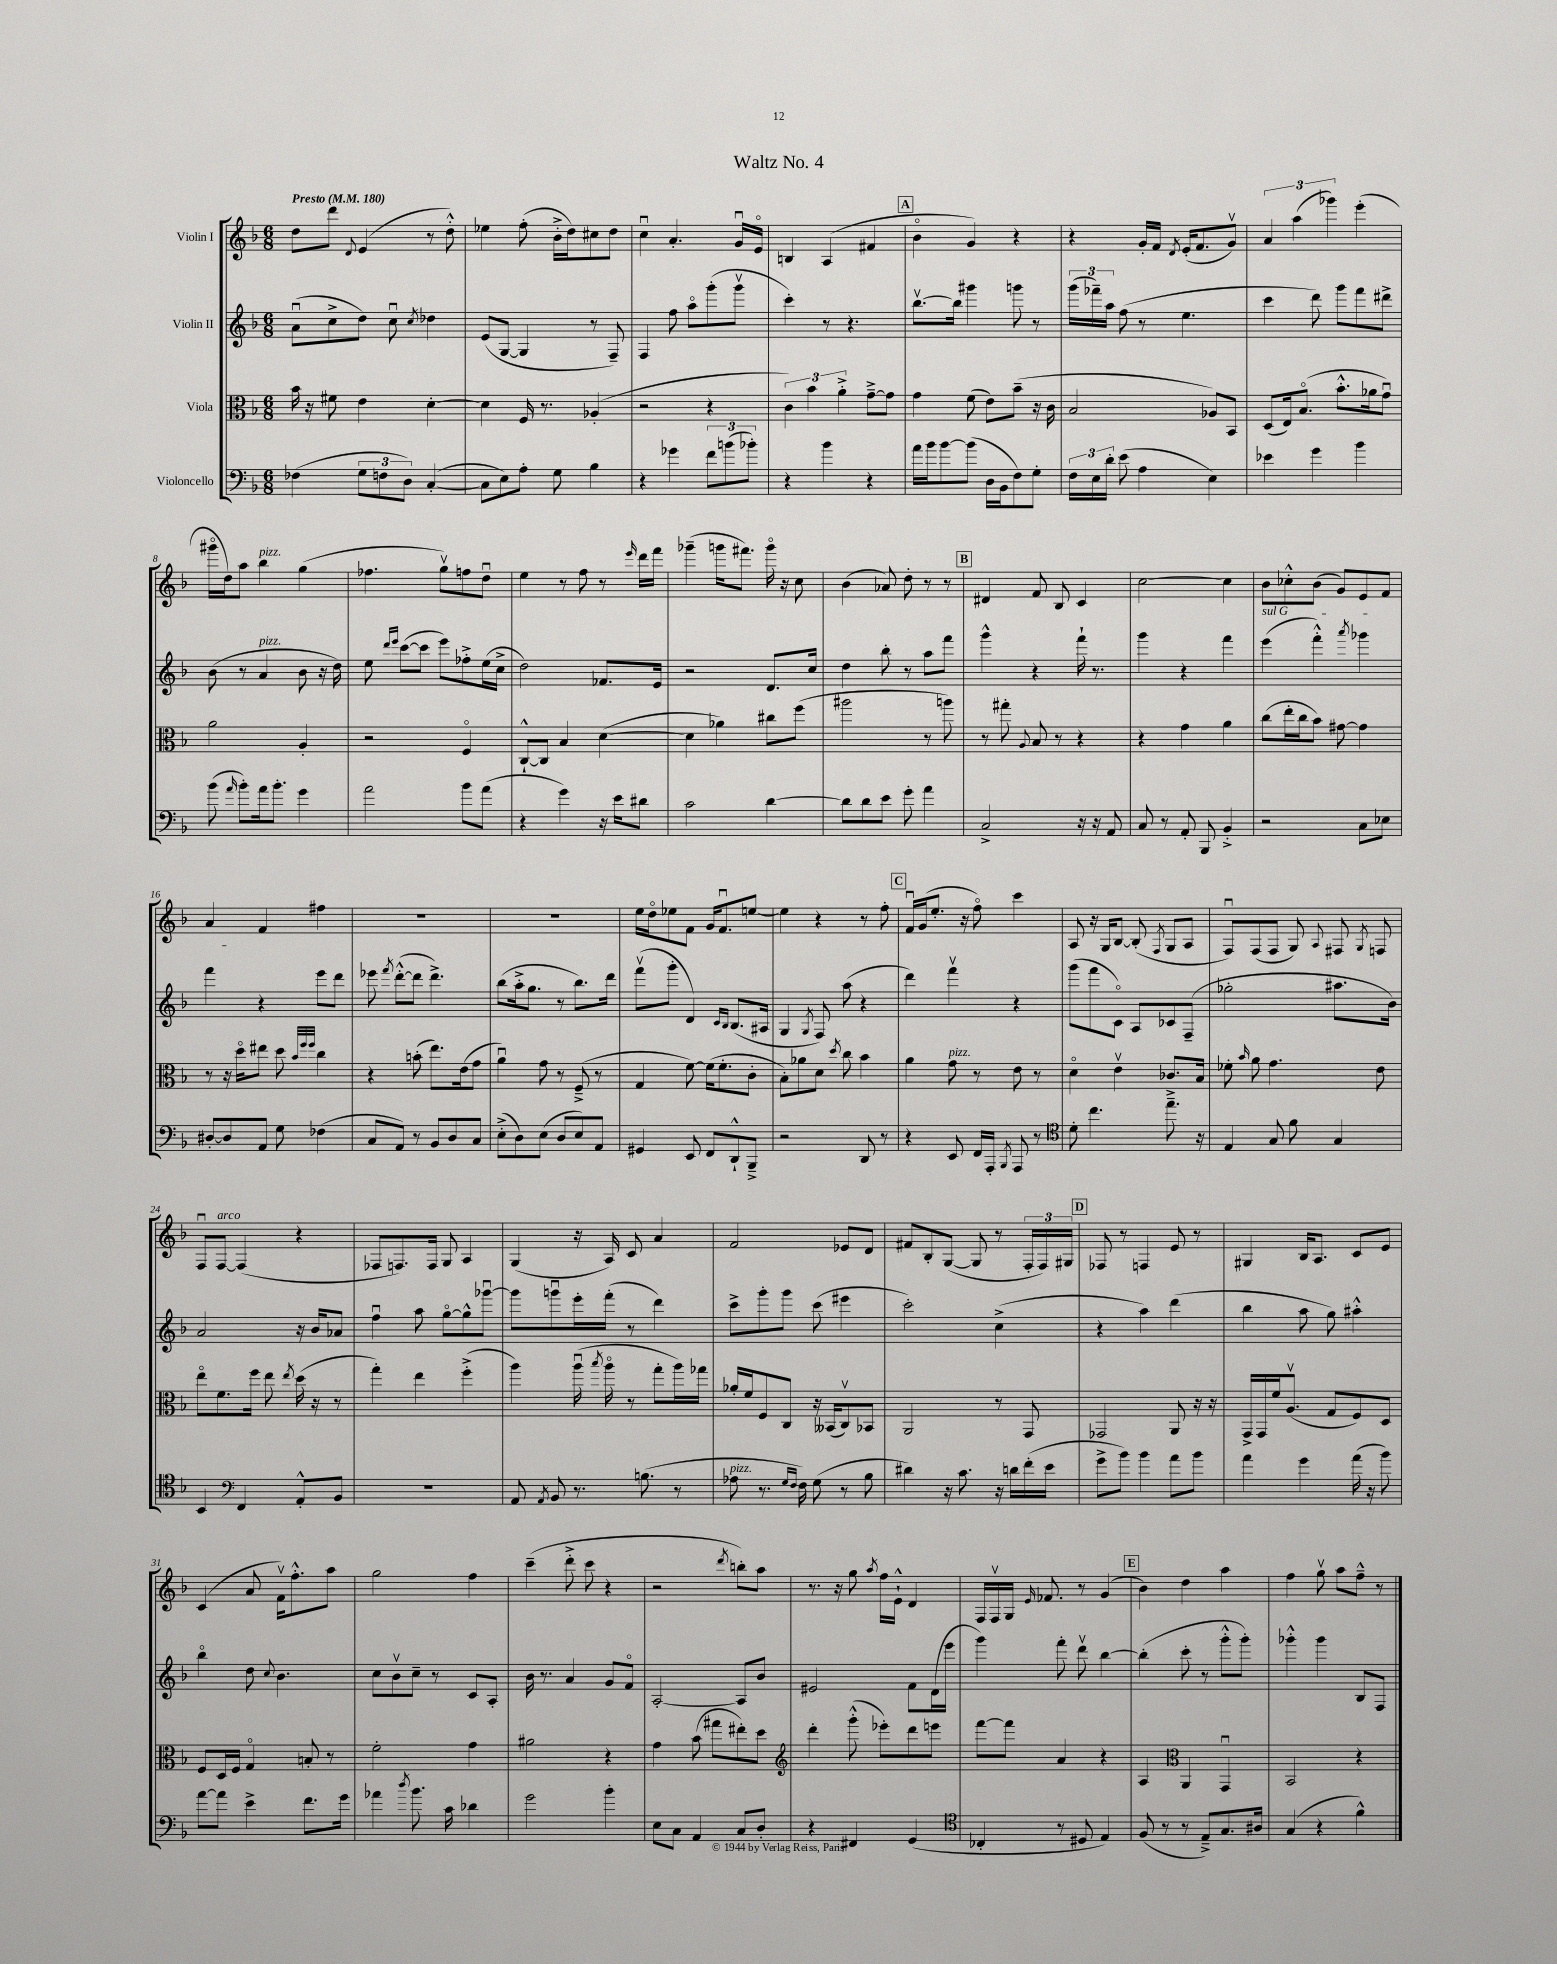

**kern	**kern	**kern	**kern
*part4	*part3	*part2	*part1
*staff4	*staff3	*staff2	*staff1
*I"Violoncello	*I"Viola	*I"Violin II	*I"Violin I
*clefF4	*clefC3	*clefG2	*clefG2
*k[b-]	*k[b-]	*k[b-]	*k[b-]
*M6/8	*M6/8	*M6/8	*M6/8
*MM180	*MM180	*MM180	*MM180
=1	=1	=1	=1
!	!	!	!LO:TX:a:B:t=Presto
(4F-X\	16b-\	(8au\L	8dd\L
.	16r	.	.
.	8f#X\	8cc^\	8ddd\J
.	.	.	8qqd/
12G\L	4e\	8dd\J)	(4e/
12Fn\	.	.	.
.	.	8ccu\	.
12D\J)	.	.	.
.	.	8qcc/	.
([4C'/	[4d'\	4dd-X\	8r
.	.	.	8dd'^^\)
=2	=2	=2	=2
8C\L]	4d\]	(8e/L	4ee-X\
8E\)	.	[8G/J	.
8A'\J	16F/	4G/]	(8ff'\
.	8.r	.	.
8G\	.	.	16b-'^\LL
.	.	.	16dd\J)
4B-\	(4A-X'/	8r	8cc#X\
.	.	8F~/)	8dd\J
=3	=3	=3	=3
4r	2r	4F/	4ccu\
4g-X\	.	8ff\	4.a'/
.	.	8aa\L	.
12f\L	4r	(8ggg'\	.
(12bn\	.	.	.
.	.	8gggv\J	16gu/LL
12b-X'\J)	.	.	.
.	.	.	16e/JJ
=4	=4	=4	=4
4r	6c\)	4ccc'\)	4Bn/
.	6b-\	.	.
4b-\	.	8r	(4A/
.	6a'^\	.	.
.	.	4.r	.
4r	[8g~^\L	.	4f#X/
.	8g\J]	.	.
!!LO:REH:place=s1:t=A
=5	=5	=5	=5
16a\LL	4g\	[8.bb-v\L	4b-\
16b-\J	.	.	.
[8b-\	.	.	.
.	.	16bb-\Jk]	.
(8b-\J]	(8f\	4ggg#X\	4g/)
16D\LL	8e\L)	.	.
16BB-\J	.	.	.
8F\)	(8b-~\J	8gggn\	4r
8G'\J	16r	8r	.
.	16c\	.	.
=6	=6	=6	=6
24F\LL	2B-/	(24ggg\LL	4r
24E\	.	24fff-X~\)	.
24d'\JJ	.	24aa\JJ	.
(8e\	.	(8ff\	.
4A\	.	8r	16g'/LL
.	.	.	16f/JJ
.	.	.	8qd/
.	.	4.ee\	(16e'/KL
.	.	.	8.f/
4E\)	8A-X/L)	.	.
.	8BB-/J	.	8gv/J)
=7	=7	=7	=7
4e-X\	(8D/L	4ccc\	6a/
.	16E/k)	.	.
.	.	.	(6aa\
.	(8.B-/J	.	.
4g\	.	8ddd\)	.
.	.	.	6ggg-X\)
.	8.b-'^^\L	8ggg\L	.
4b-\	.	8fff\	(4eee'\
.	16a-X\k	.	.
.	8gu\J)	8ddd#X^\J	.
!!LO:LB:g=z
=8	=8	=8	=8
(8b-\	2a\	(8b-\	16ggg#X\LL
.	.	.	16dd\J)
16qqa/	.	.	.
8b-'\L)	.	8r	8aa\J
!	!	!	!LO:TX:a:i:t=pizz.
!	!	!LO:TX:a:i:t=pizz.	!
16a\k	.	4a/	4bb-\
8.b-'\J	.	.	.
4g\	4A'/	8b-\	(4gg\
.	.	16r	.
.	.	16dd\)	.
=9	=9	=9	=9
2a\	2r	8ee\	4.ff-X\
.	.	16qqddd/LL	.
.	.	16qqeee/JJ	.
.	.	([8ccc\L	.
.	.	8ccc\J]	.
.	.	8eee\L)	8ggv\L)
8b-\L	4F/	8ff-X'^\	8ffn\
(8a\J	.	(16ee\L	8ddu\J
.	.	16cc^\JJ	.
=10	=10	=10	=10
4r	[8C`^^/L	2dd\)	4ee\
.	8C/J]	.	.
4g\)	4B-/	.	8r
.	.	.	8ff\
16r	([4d\	8.f-X/L	8r
16e\KL	.	.	.
.	.	.	16qqeee/
8d#X\J	.	.	16ddd\LL
.	.	16e/Jk	16fff\JJ
=11	=11	=11	=11
2c\	4d\]	2r	(4ggg-X~\
.	4a-X\)	.	16gggn\KL
.	.	.	8.fff#X\J)
[4d\	8cc#X\L	8.d/L	16ggg\
.	.	.	16r
.	(8ff\J	.	8cc\
.	.	16cc/Jk	.
=12	=12	=12	=12
8d\L]	2aa#X\	4dd\	(4b-\
8d\	.	.	.
8e\J	.	8bb-'\	8a-X/)
8g'\	.	8r	8dd'\
4a\	8r	8aa\L	8r
.	8aan\)	8fff\J	8r
!!LO:REH:place=s1:t=B
=13	=13	=13	=13
2C^/	8r	4ggg^^\	4d#X/
.	8gg#X'\	.	.
.	8qqA/	.	.
.	8B-/	4r	8f/
.	8r	.	8B-/
16r	4r	16fff`\	4c/
16r	.	8.r	.
8AA/	.	.	.
=14	=14	=14	=14
8C/	4r	4ggg\	[2cc\
8r	.	.	.
8AA'/	4g\	4r	.
8BBB-/	.	.	.
4BB-'^/	4a\	4fff\	4cc\]
=15	=15	=15	=15
!	!	!LO:TX:a:i:t=sul G	!
2r	(8cc\L	(4eee\	8b-\L
.	16ee'\L	.	8cc-X'^^\
.	16cc\J	.	.
.	8b-\J)	4fff'^^\)	(8b-\J
.	[8g#X\	.	8g/L)
.	.	8qaaa/	.
8C\L	4g#\]	4ggg-X\	8e/
8E-X\J	.	.	8f/J
!!LO:LB:g=z
=16	=16	=16	=16
[8D#X'/L	8r	4fff\	4a/
8D#/]	16r	.	.
.	16dd\KL	.	.
8AA/J	8ee#X\J	4r	4f/
8G\	8dd\	.	.
.	32qqb-/LLL	.	.
.	32qqff/	.	.
.	32qqff/JJJ	.	.
(4F-X\	4cc\	8eee\L	4ff#X\
.	.	8ddd\J	.
=17	=17	=17	=17
8C/L	4r	8eee-X\	2.r
.	.	8qfff/	.
8AA/J)	.	([8ddd'^^\L	.
8r	(8bn'\	8ddd\J]	.
8BB-/L	8.ee\L)	4.ddd^\)	.
8D/	.	.	.
.	(16e\k	.	.
8C/J	8g\J	.	.
=18	=18	=18	=18
(8E'^\L	4au\)	(8bb-\L	2.r
8D\)	.	16aa'^\k	.
.	.	8.gg\J	.
(8E\J	8g\	.	.
8D/L	8r	8r	.
8E/)	(8F~^/	8.bb-\L)	.
8AA/J	8r	.	.
.	.	16ddd\Jk	.
=19	=19	=19	=19
4GG#X/	4G/	(8fffv\L	16ee\LL
.	.	.	16dd\J
.	.	8ggg'\J	8ee-X\
8EE/	[8f\)	4d/)	8f\J
8FF/L	(16f\KL]	.	16g/KL
.	8.f'\	.	8.fu/
.	.	16qqc/LL	.
.	.	16qqB-/JJ	.
8DD`^^/	.	(8.B-/L	.
8BBB-~^/J	8c'\J	.	[8een/J
.	.	16A#X/Jk	.
=20	=20	=20	=20
2r	8B-'\L)	4G/	4ee\]
.	8a-X\	.	.
.	.	8qG/	.
.	8d\J	8F/)	4r
.	8qdd/	.	.
.	8cc\	(8aa\	.
8DD/	4b-\	4r	8r
8r	.	.	8ff'\
!!LO:REH:place=s1:t=C
=21	=21	=21	=21
4r	4a\	4ddd\)	16fu/LL
.	.	.	(16g/J
.	.	.	8.ee'/J
!	!LO:TX:a:i:t=pizz.	!	!
8EE/	8g\	4fffv\	.
.	.	.	16r
16FF/LL	8r	.	8ff\)
16AAA'/JJ	.	.	.
8qBBB-/	.	.	.
8AAA/	8e\	4r	4ccc\
8r	8r	.	.
=22	=22	=22	=22
*clefC4	*	*	*
8d'\	4d\	(8ggg\L	8A/
4.cc\	.	8fff\	16r
.	.	.	16G/KL
.	4ev\	8c\J)	[8B-/J
.	.	8A/L	(8B-'/]
.	.	.	8qF/
8.ee~^\	8.c-X/L	8c-X/	8G/L
.	.	(8F~/J	8A/J
16r	16B-/Jk	.	.
=23	=23	=23	=23
4E/	8f-X'\	2gg-X'\	8Fu/L)
.	16qqb-/	.	.
.	8a\	.	(8F/
8G/	4.g\	.	8F/J
8f\	.	.	8G/)
.	.	.	8qqA/
4G/	.	8.aa#X\L	8F#X/
.	.	.	8qG/
.	8e\	.	8Fn/
.	.	16b-\Jk)	.
!!LO:LB:g=z
=24	=24	=24	=24
4BB-/	8ee\L	2a/	8Fu/L
!	!	!	!LO:TX:a:i:t=arco
.	8.f\	.	[8F/J
*clefF4	*	*	*
4FF/	.	.	(4F/]
.	16ff\Jk	.	.
.	8ee\	.	.
.	8qee/	.	.
8AA'^^/L	(16dd\	16r	4r
.	16r	16b-/KL	.
8BB-/J	8r	8a-X/J	.
=25	=25	=25	=25
2.r	4gg'\)	4ffu\	8F-X/L
.	.	.	8.Fn/)
.	4ee\	8aa\	.
.	.	.	16F/Jk
.	.	[8gg\L	8G/
.	(4ff'^\	8gg^^\]	4A/
.	.	[8ggg-Xu\J	.
=26	=26	=26	=26
8AA/	4aa\)	8ggg-\L]	(4G/
8qAA/	.	.	.
8BB-/	.	8gggnu\	.
8.r	(16aau\	16eee'\L	16r
.	8qbb-/	.	.
.	16aa\	(16fff'\JJ	16A/)
.	8r	8r	8c/
(8.Bn\	.	.	.
.	8gg'\L	4ddd\)	4a/
8r	16aa\L)	.	.
.	16gg-X\JJ	.	.
=27	=27	=27	=27
!LO:TX:a:i:t=pizz.	!	!	!
8A-X\	16a-X'/LL	8ccc^\L	2f/
.	16f/J	.	.
8.r	8F/	8ggg'\	.
.	8C/J	8ggg\J	.
16qqG/LL	.	.	.
16qqF/JJ	.	.	.
16F\)	.	.	.
(8G\	16r	(8ccc\	.
.	(16BB--X/KL	.	.
8r	8Cv/)	4eee#X\	8e-X/L
8B-\	8BB-X/J	.	8d/J
=28	=28	=28	=28
4d#X\)	2AA/	2ccc'\)	8f#X/L
.	.	.	8B-'/
16r	.	.	([8G/J
8.c\	.	.	.
.	.	.	8G/]
16r	8r	(4cc^\	8r
16dn\LL	.	.	.
(16f'\	8GG/	.	24F'/LL
.	.	.	24F/)
16e\JJ	.	.	.
.	.	.	24G#X/JJ
!!LO:REH:place=s1:t=D
=29	=29	=29	=29
8g^\L	2GG-X/	4r	8F-X/
8b-\J)	.	.	8r
4b-\	.	4aa\)	4Fn/
8a\L	8AA/	(4ddd\	8e/
8b-\J	16r	.	8r
.	16r	.	.
=30	=30	=30	=30
4a\	16GG^/LL	4bb-\	4G#X/
.	16GG/	.	.
.	16f/J	.	.
.	(8.Av/J	.	.
4g\	.	8aa\	16B-/KL
.	.	.	8.A/J
.	8G/L	8gg\)	.
(16a\	8F/)	4aa#X'^^\	8c/L
16r	.	.	.
8b-\)	8D/J	.	8e/J
!!LO:LB:g=z
=31	=31	=31	=31
[8a\L	8F/L	4bb-\	(4c/
8a\J]	16D/L	.	.
.	16F/JJ	.	.
4e^\	4G/	8dd\	8a/
.	.	8qqcc/	.
.	.	4.b-\	16fv\KL)
.	.	.	8.ff'^^\
8.f\L	8Bn'/	.	.
.	8r	.	8aa\J
16g\Jk	.	.	.
=32	=32	=32	=32
4a-X\	2f'\	8cc\L	2gg\
.	.	8b-v\	.
8qdd/	.	.	.
8.b-\	.	8cc~\J	.
.	.	8r	.
16c\	.	.	.
4d-X\	4g\	8c/L	4ff\
.	.	8A'/J	.
=33	=33	=33	=33
2g\	2a#X\	16b-\	(4ccc~\
.	.	8.r	.
.	.	4a/	8ddd'^\
.	.	.	8ccc\
4b-'\	4r	8g/L	4r
.	.	8f/J	.
=34	=34	=34	=34
8E\L	4g\	[2A'/	2r
8C\J	.	.	.
4AA/	(8b-\	.	.
.	8gg#X\L	.	.
.	.	.	8qddd/
8C/L	8ee#X'\)	8A/L]	8bbn'\L)
8D'/J	8dd\J	8b-/J	8aa\J
=35	=35	=35	=35
*	*clefG2	*	*
4r	4ddd'\	2e#X/	8.r
.	.	.	16r
4FF#X/	(8ggg'^^\	.	8gg\
.	.	.	8qaa/
.	8eee-X'\L)	.	16ff\LL
.	.	.	16e`^^\JJ
(4GG/	8ddd\	8f\L	4d/
.	8eeen\J	(16d\L	.
.	.	16eee\JJ	.
=36	=36	=36	=36
*clefC4	*	*	*
4C-X'/	[8fff\L	4ggg\)	16F/LL
.	.	.	16Fv/
.	8fff\J]	.	16G/JJ
.	.	.	16qqe/
.	.	.	8.f-X/
8r	4a/	8fff'\	.
8D#X/	.	8dddv\	8r
4E/)	4r	[4bb-\	(4g/
!!LO:REH:place=s1:t=E
=37	=37	=37	=37
(8F/	4A/	(4bb-'\]	4b-\)
8r	.	.	.
*	*clefC3	*	*
8r	4AA/	8ccc'\	4dd\
8E~^/L)	.	8r	.
8.G/	4GGu/	8ggg'^^\L	4aa\
.	.	8ggg'\J)	.
16A#X/Jk	.	.	.
=38	=38	=38	=38
(4G/	2BB-/	4ggg-X'^^\	4ff\
4r	.	4ggg-\	8ggv\
.	.	.	8aa\L
4f^^\)	4r	8B-/L	8ff~^^\J
.	.	8F/J	8r
==	==	==	==
*-	*-	*-	*-
